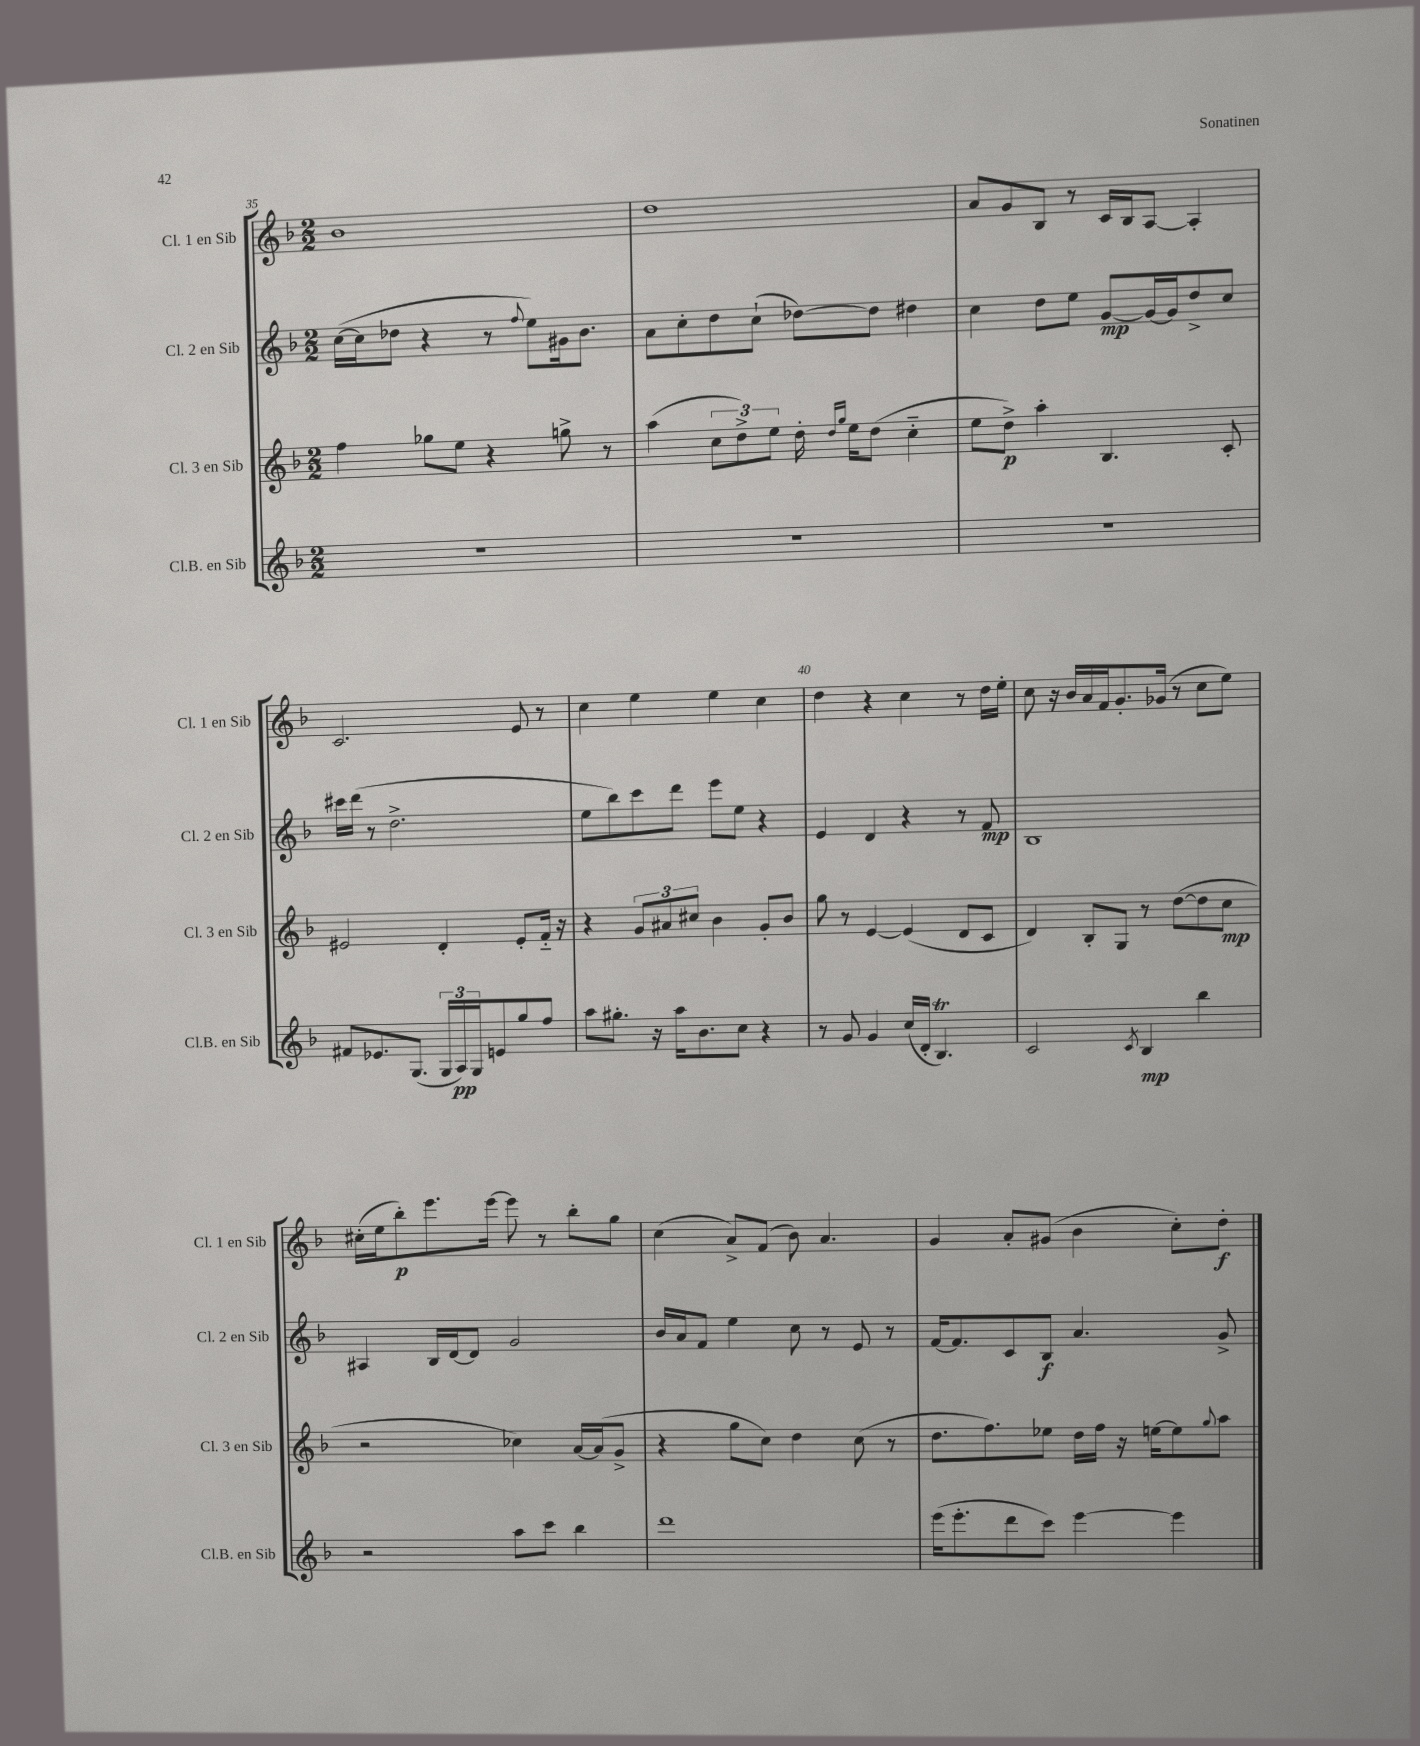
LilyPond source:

<<
\new StaffGroup <<
\new Staff = "s0" \with { instrumentName = "Cl. 1 en Sib" shortInstrumentName = "Cl. 1 en Sib" } {
    \clef treble \key f \major \numericTimeSignature \time 2/2
    bes'1 |
    d''1 |
    a'8 g'8 bes8 r8 c'16 bes16 a8~ a4-. |
    c'2. e'8 r8 |
    c''4 e''4 e''4 c''4 |
    d''4 r4 c''4 r8 d''16 e''16-. |
    c''8 r16 bes'16 a'16 f'16 g'8.-. ges'16( r8 c''8 e''8) |
    cis''16-.( e''16 bes''8-.\p) e'''8. e'''16~ e'''8 r8 bes''8-. g''8 |
    c''4( a'8->) f'8( bes'8) a'4. |
    g'4 a'8-. gis'8( bes'4 c''8-.) d''8-.\f \bar "|." |
}
\new Staff = "s1" \with { instrumentName = "Cl. 2 en Sib" shortInstrumentName = "Cl. 2 en Sib" } {
    \clef treble \key f \major \numericTimeSignature \time 2/2
    c''16~( c''16 des''8 r4 r8 \appoggiatura { f''8 } e''8) gis'16 bes'8. |
    a'8 c''8-. d''8 c''8-!( des''8~) des''8 dis''4 |
    c''4 d''8 e''8 g'8~\mp g'16~ g'16 d''8-> c''8 |
    cis'''16 d'''16( r8 d''2.-> |
    e''8 bes''8) c'''8 d'''8 e'''8 e''8 r4 |
    e'4 d'4 r4 r8 f'8\mp |
    bes1 |
    ais4 bes16 d'16~ d'8 g'2 |
    bes'16 a'16 f'8 e''4 c''8 r8 e'8 r8 |
    f'16~ f'8. c'8 bes8\f a'4. g'8-> \bar "|." |
}
\new Staff = "s2" \with { instrumentName = "Cl. 3 en Sib" shortInstrumentName = "Cl. 3 en Sib" } {
    \clef treble \key f \major \numericTimeSignature \time 2/2
    f''4 ges''8 e''8 r4 g''8-> r8 |
    a''4( \tuplet 3/2 { c''8 d''8->) e''8 } d''16-. \grace { d''16 g''16 } e''16 d''8( c''4-_ |
    e''8 d''8->\p) a''4-. bes4. c'8-. |
    eis'2 d'4-. eis'8-. f'16-_ r16 |
    r4 \tuplet 3/2 { g'8 ais'8 cis''8 } bes'4 g'8-. bes'8 |
    g''8 r8 e'4~ e'4( d'8 c'8 |
    d'4) bes8-. g8 r8 d''8~( d''8 c''8\mp |
    r2 ces''4) a'16~ a'16( g'8-> |
    r4 g''8 c''8) d''4 c''8( r8 |
    d''8. f''8.) ees''8 d''16 f''16 r16 e''16~ e''8 \appoggiatura { g''8 } a''8 \bar "|." |
}
\new Staff = "s3" \with { instrumentName = "Cl.B. en Sib" shortInstrumentName = "Cl.B. en Sib" } {
    \clef treble \key f \major \numericTimeSignature \time 2/2
    R1 |
    R1 |
    R1 |
    fis'8 ees'8. g8.( \tuplet 3/2 { g16 a16\pp) g16 } e'8 g''8 f''8 |
    a''8 gis''8.-. r16 a''16 bes'8. c''8 r4 |
    r8 g'8 g'4 c''16( d'16-. bes4.\trill) |
    c'2 \acciaccatura { c'8 } bes4\mp bes''4 |
    r2 a''8 c'''8 bes''4 |
    d'''1 |
    e'''16( e'''8.-. d'''8 c'''8) e'''4~ e'''4 \bar "|." |
}
>>
>>
\layout { \context { \Score currentBarNumber = #35 \override BarNumber.break-visibility = ##(#f #t #t) barNumberVisibility = #(every-nth-bar-number-visible 5) } }
